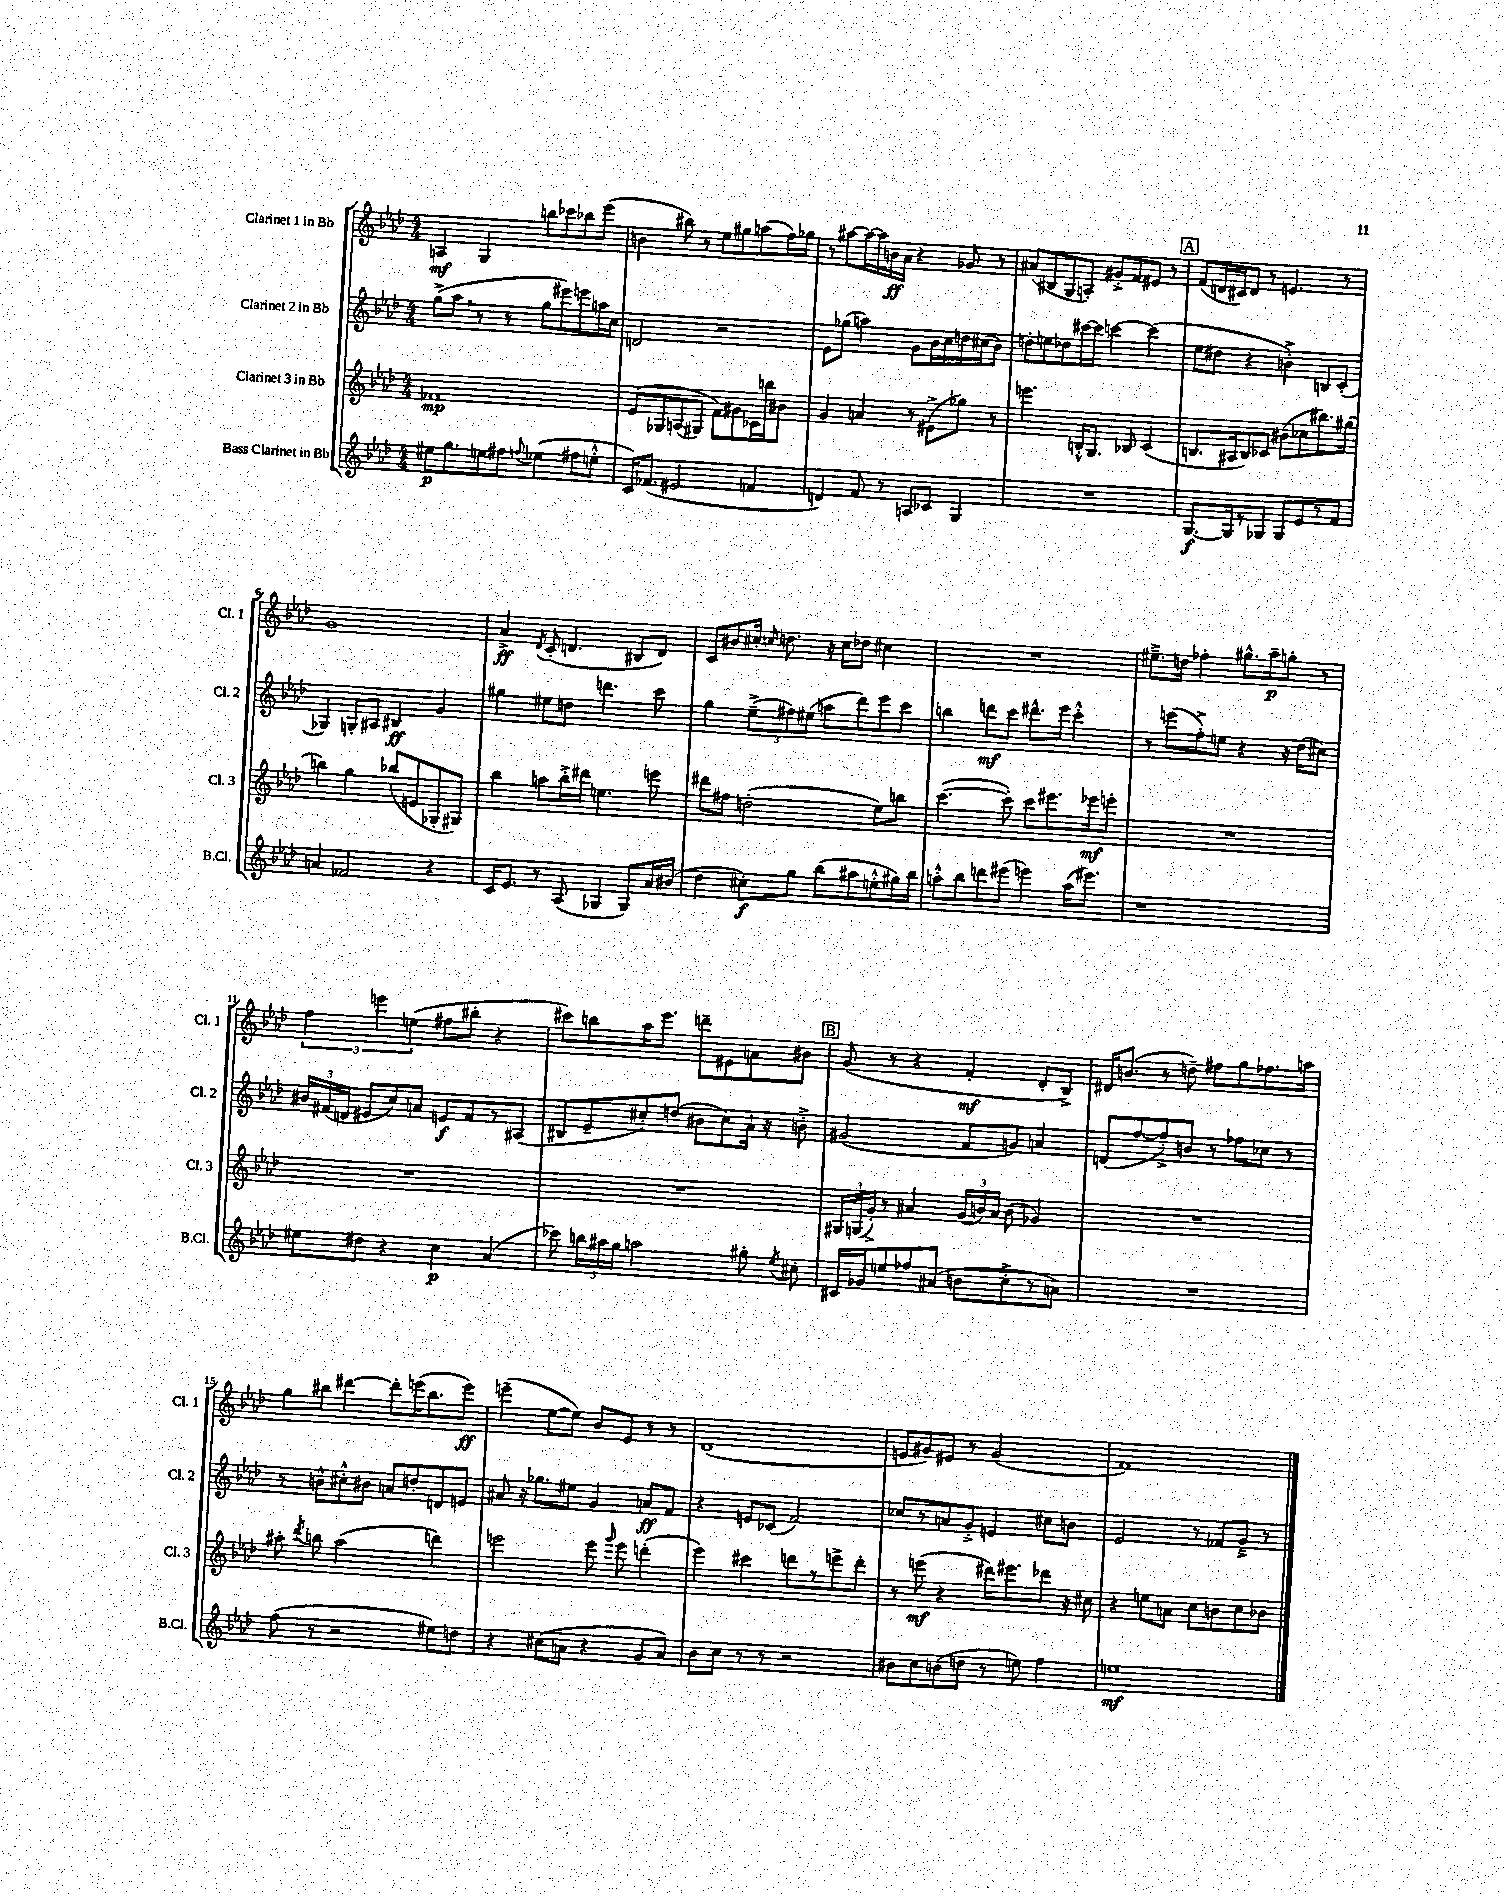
<<
\new StaffGroup <<
\new Staff = "s0" \with { instrumentName = "Clarinet 1 in Bb" shortInstrumentName = "Cl. 1" } {
    \clef treble \key aes \major \numericTimeSignature \time 4/4
    \autoBeamOff a4\mf g4 b''8[ ces'''8 bes''8 ees'''8]( |
    b'4 bis''8) r8 ees''8[ gis''8 a''8( f''16) ges''16] |
    r8 ais''8[~ ais''16~ ais''16 b'16\ff aes'16] r4 ges'8 r8 |
    ais'8[( bis8 g8 a8]-.) gis'8[-.-> f'8 eis'8] r8 |
    \mark \markup { \box "A" } f'8[( d'16 cis'16) d'8] r8 e'4. r8 |
    g'1 |
    aes'4->\ff \acciaccatura { des'8 } c'8-.( d'4. bis8[ d'8]) |
    c'8[ bis'8 cis''16]-. \grace { c''16 } d''8. r16 c''16[ des''8] cis''4 |
    R1 |
    eis''8.[---> d''16] fes''4-. gis''8.[-^ aes''16--\p g''8]-. r8 |
    \tuplet 3/2 { f''4 e'''4 e''4( } fis''8[ bis''8]-. r4 |
    cis'''8[) b''8 aes''16 ees'''8.] d'''8[-- eis'8 a'8 bis'8] |
    \mark \markup { \box "B" } g'8( r8 r4 f'4-.\mf des'8[-. bes8]->) |
    dis'16[ b'8.]( r8 d''8--) fis''8[ g''8 fes''8. a''16] |
    g''8[ bis''8] dis'''4~ dis'''8[-. e'''16( bis''8. e'''8]\ff) |
    e'''4--( ees''8[~ ees''8]) bes'8[ ees'8] r8 r8 |
    des'1( |
    e'8[ gis'8) eis'8] r8 gis'2( |
    f'1) \bar "|." |
}
\new Staff = "s1" \with { instrumentName = "Clarinet 2 in Bb" shortInstrumentName = "Cl. 2" } {
    \clef treble \key aes \major \numericTimeSignature \time 4/4
    \autoBeamOff g''8[->( aes''8] \breathe r8 r8 g''8[ eis'''8) e'''8 a''16 c''16] |
    d'2 r2 |
    ees'8[ ges''8]( a''4) g'8[ bes'16 c''16 d''16 cis''16( bes'8]) |
    d''8[-. e''8 des''8 cis'''16~ cis'''16] c'''4~ c'''4( |
    \mark \markup { \box "A" } ees''8[ dis''8] r4 b'4-.->) b8[ c'8]-.( |
    ges4) g8[-. ais8] bis4\ff g'4 |
    gis''4 eis''8[ d''8] d'''4. c'''8 |
    g''4 \tuplet 3/2 { ees''8[--->( fis''8) eis''8]( } a''8[ des'''8) ees'''8 c'''8] |
    b''4 d'''8[\mf c'''8] dis'''8.[-^ ees'''16] c'''4-.-^ |
    r8 e'''8[( f''8-.->) e''8] r4 r16 des''16[( cis''8]) |
    \tuplet 3/2 { bis'16[ fis'16( d'16] } eis'8[ c''8) a'8] e'8[\f fis'8 r8 ais8]( |
    bis8[ ees'8-- cis''8-.) d''8]( bis'8[ cis''8) aes'16]-! r16 b'8-.-> |
    \mark \markup { \box "B" } gis'2( f'8[ g'8]) a'4 |
    d'8[( f''8~ f''8-.->) b'8] r8 fes''8[ ces''8] r8 |
    r8 b'8[-^ cis''8-.-^ bis'8] a'8[ d''8-. d'8 e'8] |
    ais'8 r16 ges''8.[ eis''8] g'4 a'8[\ff f'8] |
    r4 e'8[ ces'8]( f'2) |
    ces''8[ r8 a'8 g'8]-.-> e'4 cis''8[ b'8] |
    ees'2 r8 fes'8[ g'8]---> r8 \bar "|." |
}
\new Staff = "s2" \with { instrumentName = "Clarinet 3 in Bb" shortInstrumentName = "Cl. 3" } {
    \clef treble \key aes \major \numericTimeSignature \time 4/4
    \autoBeamOff fes'1\mp |
    ees'8[\( ges8 a8( gis8]) f'8[\) gis'8 ces'16 b''16 bis'8] |
    g'4 a'4 r8 eis'8[->( ges''8]) r8 |
    e'''4. b16[-.-^ g8.] bes8 c'4( |
    \mark \markup { \box "A" } b8.[ ais16 b8) ces'8] bis'8[( ces''8 bis''8.) gis''16]( |
    b''4) g''4 bes''8[( e'8 ges8-. gis8]) |
    bes''4 a''8[ bes''16-.-> dis'''16] e''4. e'''8 |
    dis'''8[ fis''8] d''2-.( ees''8[) b''8] |
    c'''4.~( c'''8-.) c'''8[ eis'''8. ees'''16\mf e'''8]-. |
    R1 |
    R1 |
    R1 |
    \mark \markup { \box "B" } \tuplet 3/2 { gis16[ g16( g'16]-.->) } r8 ais'4 \tuplet 3/2 { g'16[( b'16) ais'16] } b'8( ges'4) |
    R1 |
    ais''8-. \acciaccatura { des'''8 } b''8 ais''2( d'''4) |
    e'''2 e'''8 \grace { g'''16 } e'''8 d'''4-.( |
    ees'''4) cis'''4 d'''8[ r8 e'''8-> d'''8]-. |
    r8 e'''8\mf( r4 dis'''16[) eis'''8. des'''8] r16 cis''16 |
    r4 e''8[ a'8] c''8[ b'8 c''8 bes'8] \bar "|." |
}
\new Staff = "s3" \with { instrumentName = "Bass Clarinet in Bb" shortInstrumentName = "B.Cl." } {
    \clef treble \key aes \major \numericTimeSignature \time 4/4
    \autoBeamOff eis''8[\p g''8. e''16 fis''8] \appoggiatura { f''8 } ees''4( fis''8[ e''8]-.-^ |
    c'16[) fes'8.]( eis'2 f'4 |
    d'4) f'8 r8 a8[ ces'8] g4 |
    R1 |
    \mark \markup { \box "A" } g8.[~\f g16 r8 ges8] ges8[ ees'8 r8 f'8] |
    a'4 fes'2 r4 |
    c'16[ ees'8.] r8 aes8( ges4 ges8[) aes'16 bis'16]( |
    des''4 cis''8[-.\f) g''8] bes''8[( ais''8 e''8-.-^ gis''16) bes''16] |
    a''8[-.-^ bes''8 d'''8 eis'''8]( e'''4) a''16[( eis'''8.]) |
    r1 |
    eis''8[ dis''8] r4 c''4\p aes'4( |
    ces'''8) \tuplet 3/2 { b''16[ ais''16 g''16] } a''2 gis''8-. \acciaccatura { ees''8 } cis''8-. |
    \mark \markup { \box "B" } cis'16[ ges'16 e''8 fes''8 ais'8]( b'8[ c''8-.-> r8 a'8]) |
    R1 |
    f''8( r8 r2 eis''8[) d''8] |
    r4 cis''8[( a'8] r4 g'8[ a'8]) |
    bes'8[ c''8] r8 r8 r2 |
    bis'8[ c''8 b'8( d''8] r8 e''8) f''4 |
    e''1\mf \bar "|." |
}
>>
>>
